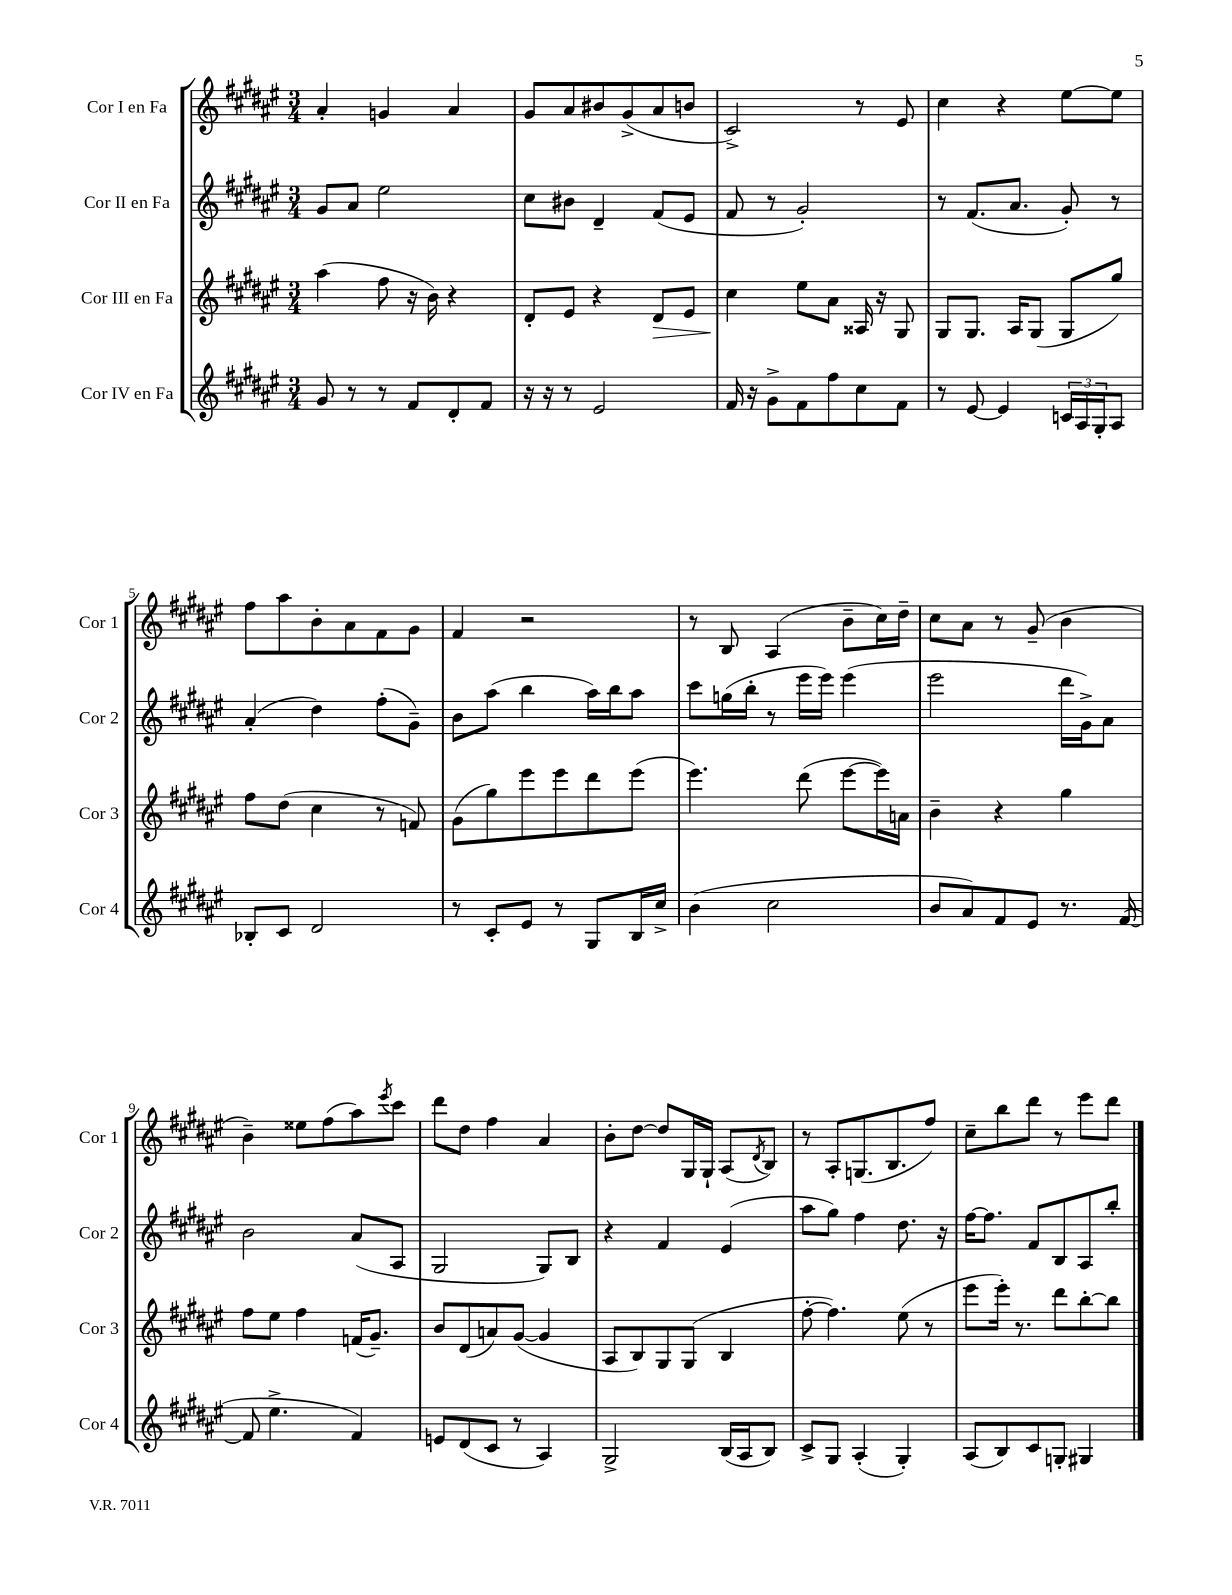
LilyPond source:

<<
\new StaffGroup <<
\new Staff = "s0" \with { instrumentName = "Cor I en Fa" shortInstrumentName = "Cor 1" } {
    \clef treble \key fis \major \numericTimeSignature \time 3/4
    ais'4-. g'4 ais'4 |
    gis'8 ais'8 bis'8 gis'8->( ais'8 b'8 |
    cis'2->) r8 eis'8 |
    cis''4 r4 eis''8~ eis''8 |
    fis''8 ais''8 b'8-. ais'8 fis'8 gis'8 |
    fis'4 r2 |
    r8 b8 ais4( b'8-- cis''16) dis''16-- |
    cis''8 ais'8 r8 gis'8--( b'4 |
    b'4--) eisis''8 fis''8( ais''8) \acciaccatura { eis'''8 } cis'''8 |
    dis'''8 dis''8 fis''4 ais'4 |
    b'8-. dis''8~ dis''8 gis16 gis16-! ais8( \acciaccatura { dis'8 } b8) |
    r8 ais8-. g8.( b8. fis''8) |
    cis''8-- b''8 dis'''8 r8 eis'''8 dis'''8 \bar "|." |
}
\new Staff = "s1" \with { instrumentName = "Cor II en Fa" shortInstrumentName = "Cor 2" } {
    \clef treble \key fis \major \numericTimeSignature \time 3/4
    gis'8 ais'8 eis''2 |
    cis''8 bis'8 dis'4-- fis'8( eis'8 |
    fis'8 r8 gis'2-.) |
    r8 fis'8.( ais'8. gis'8-.) r8 |
    ais'4-.( dis''4) fis''8-.( gis'8--) |
    b'8 ais''8( b''4 ais''16) b''16 ais''8 |
    cis'''8 g''16( b''16-. r8 eis'''16 eis'''16) eis'''4( |
    eis'''2 dis'''16 gis'16->) ais'8 |
    b'2 ais'8( ais8 |
    gis2 gis8) b8 |
    r4 fis'4 eis'4( |
    ais''8 gis''8) fis''4 dis''8. r16 |
    fis''16~ fis''8. fis'8 b8 ais8 b''8-. \bar "|." |
}
\new Staff = "s2" \with { instrumentName = "Cor III en Fa" shortInstrumentName = "Cor 3" } {
    \clef treble \key fis \major \numericTimeSignature \time 3/4
    ais''4( fis''8 r16 b'16) r4 |
    dis'8-. eis'8 r4 dis'8\> eis'8 |
    cis''4\! eis''8 ais'8 aisis16 r16 gis8 |
    gis8 gis8. ais16 gis8( gis8 gis''8) |
    fis''8 dis''8( cis''4 r8 f'8) |
    gis'8( gis''8) eis'''8 eis'''8 dis'''8 eis'''8( |
    eis'''4.) dis'''8( eis'''8~ eis'''16) a'16 |
    b'4-- r4 gis''4 |
    fis''8 eis''8 fis''4 f'16( gis'8.--) |
    b'8 dis'8( a'8) gis'8~( gis'4 |
    ais8 b8) gis8 gis8( b4 |
    fis''8~-. fis''4.) eis''8( r8 |
    eis'''8 eis'''16-.) r8. dis'''8 b''8~-. b''8 \bar "|." |
}
\new Staff = "s3" \with { instrumentName = "Cor IV en Fa" shortInstrumentName = "Cor 4" } {
    \clef treble \key fis \major \numericTimeSignature \time 3/4
    gis'8 r8 r8 fis'8 dis'8-. fis'8 |
    r16 r16 r8 eis'2 |
    fis'16 r16 gis'8-> fis'8 fis''8 cis''8 fis'8 |
    r8 eis'8~ eis'4 \tuplet 3/2 { c'16 ais16 gis16-. } ais8 |
    bes8-. cis'8 dis'2 |
    r8 cis'8-. eis'8 r8 gis8 b16 cis''16-> |
    b'4( cis''2 |
    b'8 ais'8) fis'8 eis'8 r8. fis'16~( |
    fis'8 eis''4.-> fis'4) |
    e'8 dis'8( cis'8 r8 ais4) |
    gis2-> b16( ais16 b8) |
    cis'8-> gis8 ais4-.( gis4-.) |
    ais8( b8) cis'8 g8-. gis4 \bar "|." |
}
>>
>>
